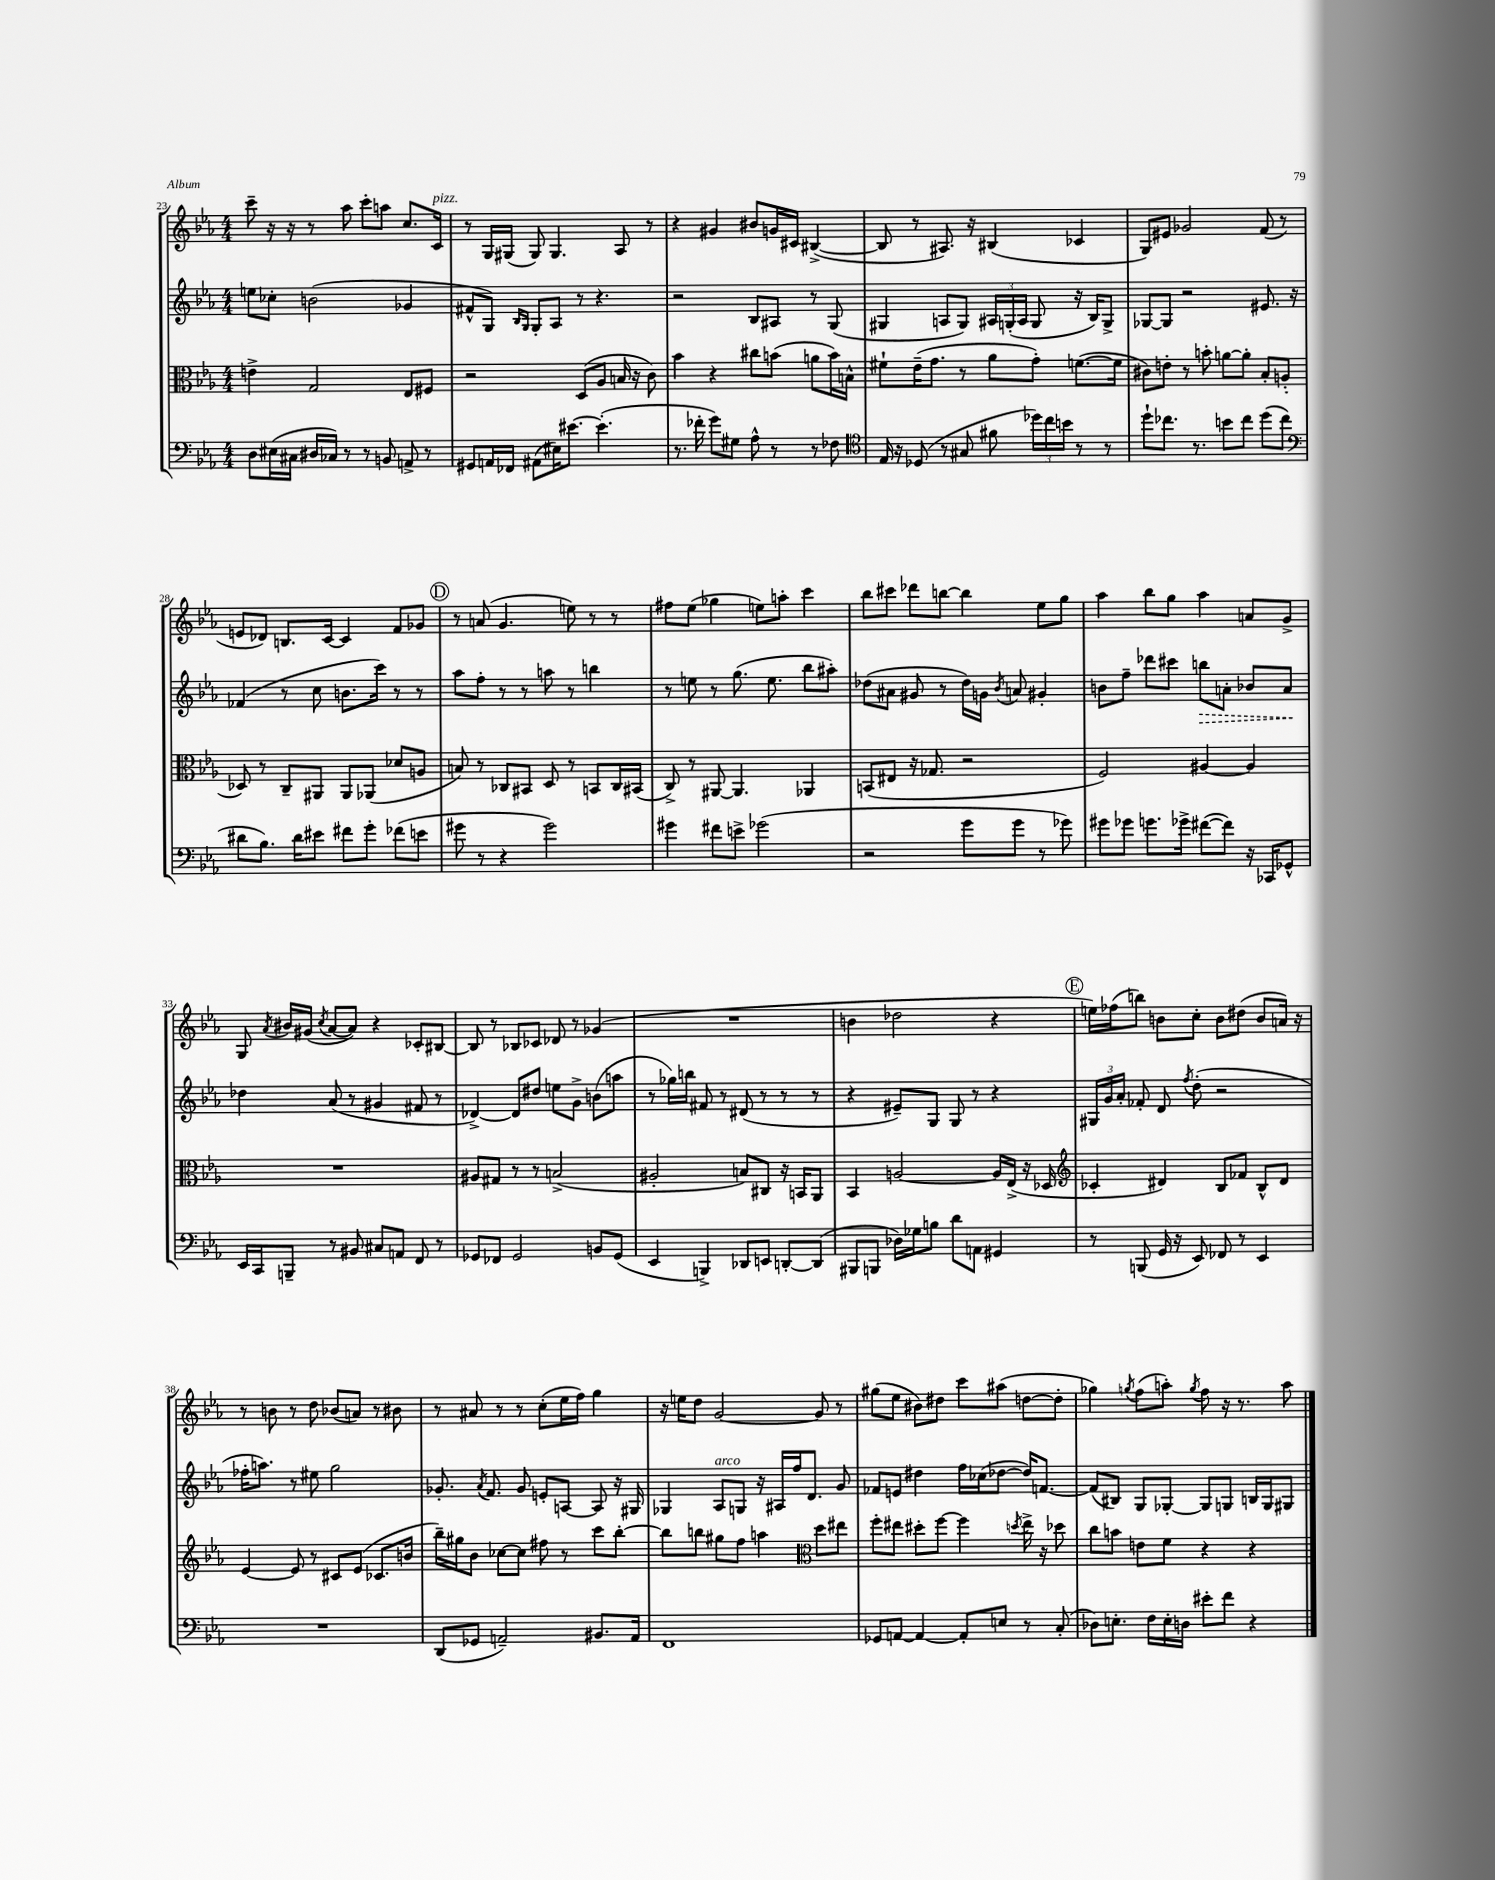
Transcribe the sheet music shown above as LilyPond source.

<<
\new StaffGroup <<
\new Staff = "s0" {
    \clef treble \key ees \major \numericTimeSignature \time 4/4
    \autoBeamOff c'''8-- r16 r16 r8 aes''8 c'''8[-. a''8] c''8.[ c'16]^\markup { \italic "pizz." } |
    r8 g16[ gis16]( gis8) gis4. aes8 r8 |
    r4 gis'4 bis'8[ g'16 cis'16] bis4~->( |
    bis8 r8 ais8.) r16 bis4( ces'4 |
    g8[) eis'8] ges'2 f'8( r8 |
    e'8[ des'8]) b8.[ c'16]~ c'4 f'8[ ges'8] |
    \mark \markup { \circle "D" } r8 a'8( g'4. e''8) r8 r8 |
    fis''8[ ees''8]( ges''4 e''8[) a''8]-. c'''4 |
    bes''8[ cis'''8] des'''8[ b''8]~ b''4 ees''8[ g''8] |
    aes''4 bes''8[ g''8] aes''4 a'8[ g'8]-> |
    g8 \acciaccatura { aes'8 } bis'16[ gis'16]( \acciaccatura { c''8 } aes'8[~ aes'8]) r4 ces'8[-. bis8]~ |
    bis8 r8 bes8[ ces'8] des'8 r8 ges'4( |
    R1 |
    b'4 des''2 r4 |
    \mark \markup { \circle "E" } e''16[) fes''16( b''8]) b'8[ c''8]-. b'8[ dis''8]( b'8[ a'16]) r16 |
    r8 b'8 r8 d''8 bes'8[( a'8]) r8 bis'8 |
    r8 ais'8 r8 r8 c''8[-.( ees''16 f''16]) g''4 |
    r16 e''16[ d''8] g'2~ g'8 r8 |
    gis''8[( ees''8] bis'8[) dis''8] c'''8[ ais''8]( d''8[~ d''8]-. |
    ges''4) \acciaccatura { g''8 } f''8[( a''8]-.) \acciaccatura { g''8 } f''8 r16 r8. a''8 \bar "|." |
}
\new Staff = "s1" {
    \clef treble \key ees \major \numericTimeSignature \time 4/4
    \autoBeamOff e''8[ ces''8]-. b'2( ges'4 |
    fis'8[-^ g8]) \grace { bes16[ g16] } g8[-. aes8] r8 r4. |
    r2 bes8[ ais8] r8 g8( |
    gis4 a8[ gis8]) \tuplet 3/2 { ais16[ g16-.( ais16] } g8 r16 bes16[) g8]-> |
    ges8[~ ges8] r2 eis'8. r16 |
    fes'4( r8 c''8 b'8.[ c'''16]) r8 r8 |
    \mark \markup { \circle "D" } aes''8[ f''8]-. r8 r8 a''8 r8 b''4 |
    r8 e''8 r8 g''8.( e''8. bes''8[ ais''8]-.) |
    des''8[( ais'8] gis'8 r8 des''16[) g'16] \acciaccatura { bes'8 } a'8 gis'4-. |
    b'8[ f''8]-- des'''8[ cis'''8] \once \override Hairpin.style = #'dashed-line b''8[\> a'8]-. bes'8[ a'8]\! |
    des''4 aes'8( r8 gis'4 fis'8 r8 |
    des'4~->) des'8[ dis''8] e''8[ g'8]-> b'8[( a''8] |
    r8 ges''16[) b''16] fis'8 r8 dis'8( r8 r8 r8 |
    r4 eis'8[--) g8] g8 r8 r4 |
    \mark \markup { \circle "E" } \tuplet 3/2 { gis16[ g'16 aes'16]-. } fes'8-. d'8 \acciaccatura { f''8 } d''8-.( r2 |
    fes''16[-. a''8.]) r8 eis''8 g''2 |
    ges'8.-. \acciaccatura { aes'8 } f'8. ges'8 e'8[-. a8]~ a8 r16 gis16 |
    ges4 aes8[^\markup { \italic "arco" } g8] r16 ais16[ f''16 d'8.] g'8 |
    fes'8[ e'8] dis''4 f''16[ ces''16( des''8]~ des''16[) f'8.]~ |
    f'8[( bis8]) g8[ ges8]~-. ges8[ g8] b16[ g16 gis8] \bar "|." |
}
\new Staff = "s2" {
    \clef alto \key ees \major \numericTimeSignature \time 4/4
    \autoBeamOff e'4-> g2 ees8[ fis8] |
    r2 d8[( aes8] b16 r16 c'8) |
    bes'4 r4 cis''8[ b'8]( a'8[ b'16) b16]-^ |
    fis'8[-! ees'16--( g'8.] r8 aes'8[ g'8]-.) f'8.[~( f'16] |
    cis'8[) e'8]-. r8 b'8-. a'8[~ a'8]-. bes8[-. a8]-.( |
    des8) r8 c8[-- ais,8] ais,8[ aes,8]( des'8[ a8] |
    \mark \markup { \circle "D" } b8) r8 ces8[ bis,8] d8 r8 b,8[ ces16 bis,16]( |
    c8->) r8 ais,8~ ais,4. aes,4 |
    b,8[( eis8] r16 ges8. r2 |
    f2) ais4~ ais4 |
    R1 |
    ais8[ gis8] r8 r8 b2->( |
    ais2-. b8[) cis8] r16 b,16[ aes,8] |
    bes,4 a2~ a16[ ees16]->( r16 des16 |
    \mark \markup { \circle "E" } \clef treble ces'4-. dis'4) bes8[ fes'8] bes8[-^ dis'8] |
    ees'4~ ees'8 r8 cis'8[ ees'8]( ces'8.[ b'16] |
    bes''16[--) gis''16 bes'8] ces''8[~ ces''8] fis''8 r8 c'''8[ bes''8]~-. |
    bes''8[ b''8] gis''8[ f''8] a''4 \clef alto d''8[ eis''8] |
    f''8[-. eis''8] dis''8[-. f''8]~ f''4 \acciaccatura { d''8 } eis''16-> r16 des''8 |
    c''8[ b'8] e'8[ f'8] r4 r4 \bar "|." |
}
\new Staff = "s3" {
    \clef bass \key ees \major \numericTimeSignature \time 4/4
    \autoBeamOff d8[ eis16( cis16] dis16[ ces16]) r8 r8 b,8 a,8-> r8 |
    gis,8[ a,16 fes,16] ais,8[( eis16) eis'8.]~ eis'4.-.( |
    r8. fes'16-. g'8[) gis8] aes8-^ r8 r8 fes8 |
    \clef tenor ees16 r16 des8( r8 gis8 fis'8 \tuplet 3/2 { des''16[) c''16 b'16] } r8 r8 |
    d''8[-! ces''8.] r8. b'8[ ces''8] d''8[( ces''8] |
    \clef bass dis'8[ bes8.]) dis'16[ eis'8] fis'8[ g'8]-. fes'8[( e'8] |
    \mark \markup { \circle "D" } gis'8 r8 r4 gis'2) |
    gis'4 fis'8[ e'8]-> ges'2( |
    r2 g'8[ g'8] r8 ges'8) |
    gis'8[ ges'8] g'8.[ ges'16]-> fis'8[~( fis'8]) r16 ces,16[ ges,8]-^ |
    ees,16[ c,16 b,,8]-- r8 bis,8 cis8[ a,8] f,8 r8 |
    ges,8[ fes,8] ges,2 b,8[ ges,8]( |
    ees,4 b,,4->) des,8[ e,8] d,8[~-. d,8]( |
    bis,,8[ b,,8] des16[) ges16 b8] d'8[ a,8] gis,4 |
    \mark \markup { \circle "E" } r8 b,,8( g,16 r16 ees,8) fes,8 r8 ees,4 |
    R1 |
    d,8[( ges,8] a,2--) bis,8.[ a,16] |
    f,1 |
    ges,8[ a,8]~ a,4~ a,8[-. e8] r8 c8-.( |
    des8[) e8.]-. f16[ e16-. d16] eis'8[-. f'8] r4 \bar "|." |
}
>>
>>
\layout { \context { \Score currentBarNumber = #23 } }
